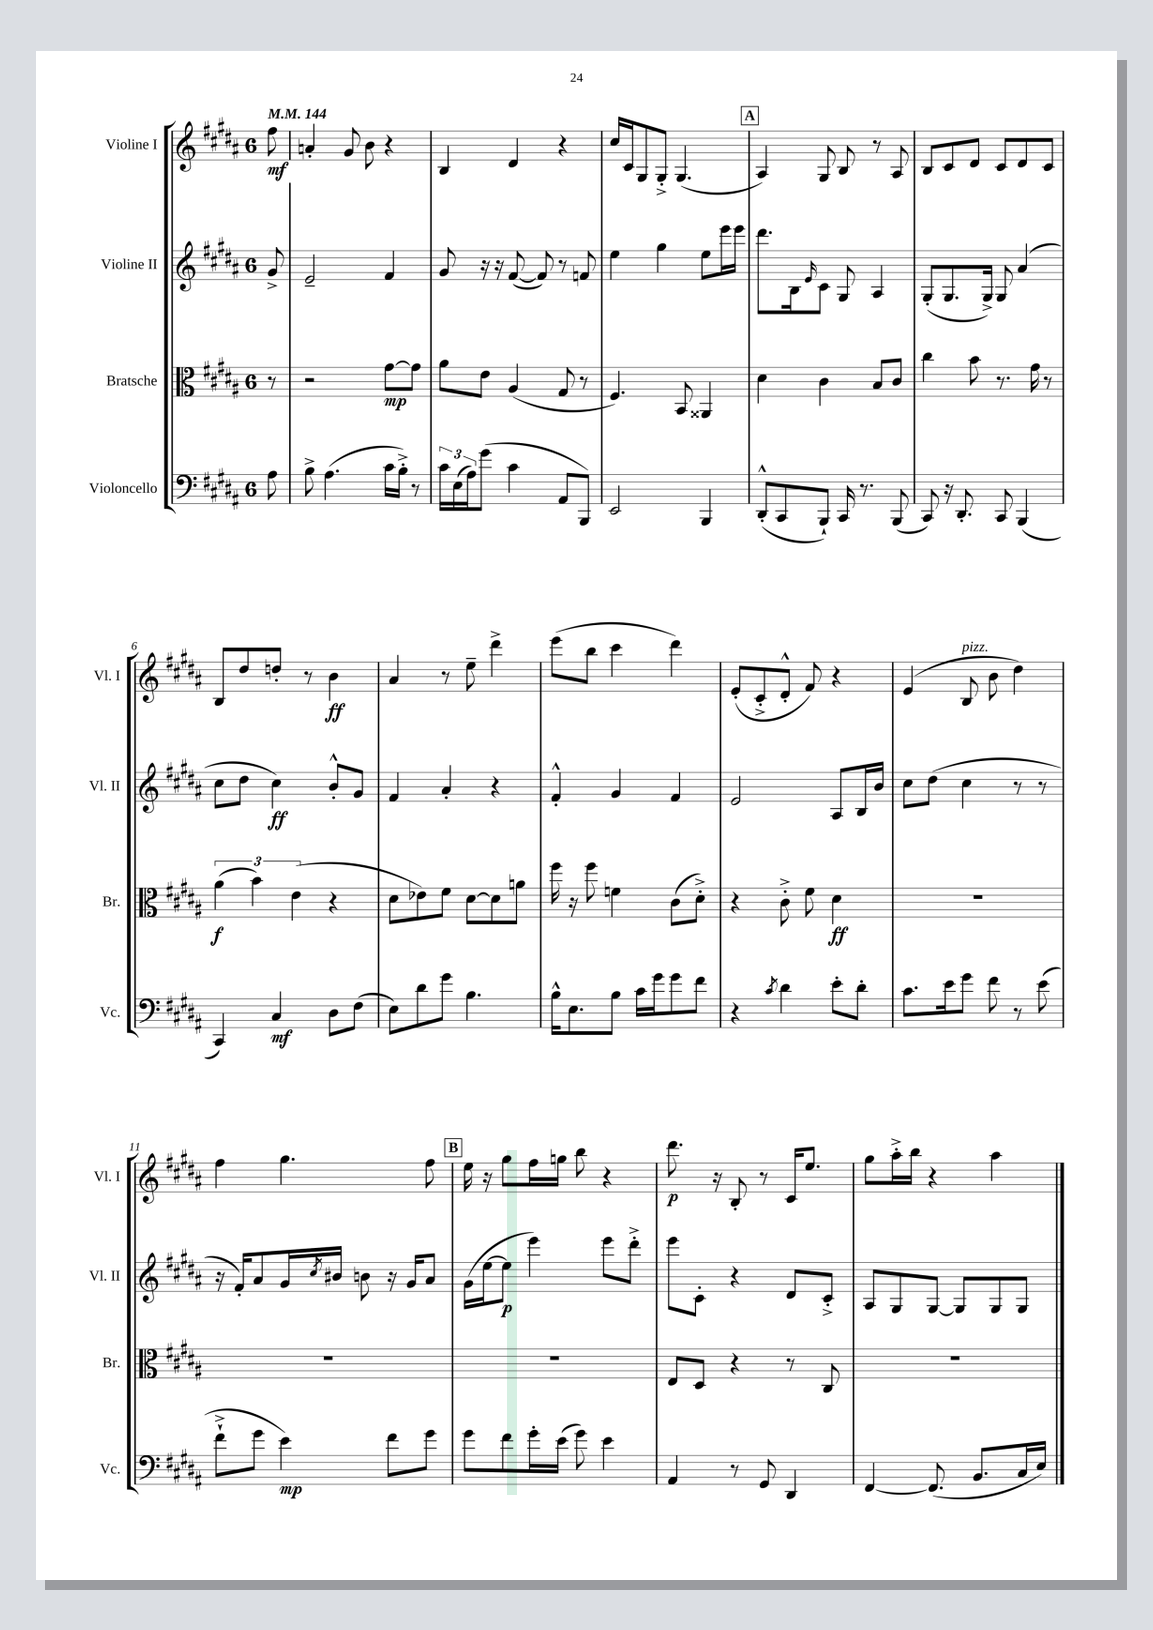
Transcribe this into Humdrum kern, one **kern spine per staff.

**kern	**kern	**kern	**kern
*staff4	*staff3	*staff2	*staff1
*clefF4	*clefC3	*clefG2	*clefG2
*k[f#c#g#d#a#]	*k[f#c#g#d#a#]	*k[f#c#g#d#a#]	*k[f#c#g#d#a#]
*M6/8	*M6/8	*M6/8	*M6/8
*MM144	*MM144	*MM144	*MM144
8A#	8r	8g#^	8ff#
=	=	=	=
8B^	2r	2e~	4a'
(4.A#	.	.	.
.	.	.	8g#
.	.	.	8b
16c#	[8g#	4f#	4r
16B'^)	.	.	.
8r	8g#]	.	.
=	=	=	=
24c#	8a#	8g#	4B
(24E	.	.	.
24A#)	.	.	.
(8g#	8e	16r	.
.	.	16r	.
4c#	(4A#	([8f#	4d#
.	.	8f#])	.
8AA#	8G#	8r	4r
8BBB)	8r	8f	.
=	=	=	=
2EE	4.F#)	4ee	16cc#
.	.	.	16c#
.	.	.	8G#
.	.	4gg#	8G#'^
.	8BB	.	(4.G#
4BBB	4AA##	8ee	.
.	.	16eee	.
.	.	16eee	.
=	=	=	=
(8DD#'^^	4d#	8.ddd#	4A#)
8CC#	.	.	.
.	.	16B	.
.	.	16qqe	.
8BBB`)	4c#	8c#	8G#
16CC#	.	8G#	8B
8.r	.	.	.
.	8B	4A#	8r
(8BBB	8c#	.	8A#
=	=	=	=
8CC#)	4cc#	(8G#'	8B
16r	.	8.G#	8c#
8.DD#'	.	.	.
.	8b	.	8d#
.	.	16G#^)	.
8CC#	8.r	8G#	8c#
(4BBB	.	(4a#	8d#
.	16g#	.	.
.	8r	.	8c#
=	=	=	=
4CC#)	(6a#	8cc#	8B
.	.	8dd#	8dd#
.	6b)	.	.
4C#	.	4cc#)	8dd'
.	(6e	.	.
.	.	.	8r
8D#	4r	8b'^^	4b
(8F#	.	8g#	.
=	=	=	=
8E)	8d#	4f#	4a#
8d#	8e-)	.	.
8g#	8f#	4a#'	8r
4.B	[8d#	.	8ee~
.	8d#]	4r	4ddd#^
.	8a	.	.
=	=	=	=
16B^^	16ff#	4f#'^^	(8eee
8.E	16r	.	.
.	8ff#	.	8bb
8B	4f	4g#	4ccc#
16c#	.	.	.
16g#	.	.	.
8g#	(8c#	4f#	4ddd#)
8f#	8d#'^)	.	.
=	=	=	=
4r	4r	2e	(8e'
.	.	.	8c#'^
8qc#	.	.	.
4d#	8c#'^	.	8d#'^^
.	8f#	.	8f#)
8e'	4d#	8A#	4r
8d#'	.	16B	.
.	.	16b	.
=	=	=	=
8.c#	2.r	8cc#	(4e
.	.	(8dd#	.
16e	.	.	.
8g#	.	4cc#	8B
8f#	.	.	8b
8r	.	8r	4dd#)
(8e	.	8r	.
=	=	=	=
8f#`^	2.r	16r	4ff#
.	.	16f#')	.
8g#	.	8a#	.
4e)	.	16g#	4.gg#
.	.	8qcc#	.
.	.	16b#	.
.	.	8b	.
8f#	.	16r	.
.	.	16g#	.
8g#	.	8a#	8ff#
=	=	=	=
8g#	2.r	(16g#	16ee
.	.	[16ee	16r
8f#	.	8ee]	8gg#
16g#'	.	4eee)	16ff#
(16e	.	.	16gg
8g#)	.	.	8bb
4e	.	8eee	4r
.	.	8ddd#'^	.
=	=	=	=
4AA#	8E	8eee	8.ddd#
.	8D#	8c#'	.
.	.	.	16r
8r	4r	4r	8B'
8GG#	.	.	8r
4DD#	8r	8d#	16c#
.	.	.	8.ee
.	8C#	8c#'^	.
=	=	=	=
[4FF#	2.r	8A#	8gg#
.	.	8G#	16aa#'^
.	.	.	16bb
(8.FF#]	.	[8G#	4r
.	.	8G#]	.
8.BB	.	.	.
.	.	8G#	4aa#
16C#	.	8G#	.
16E)	.	.	.
==	==	==	==
*-	*-	*-	*-
